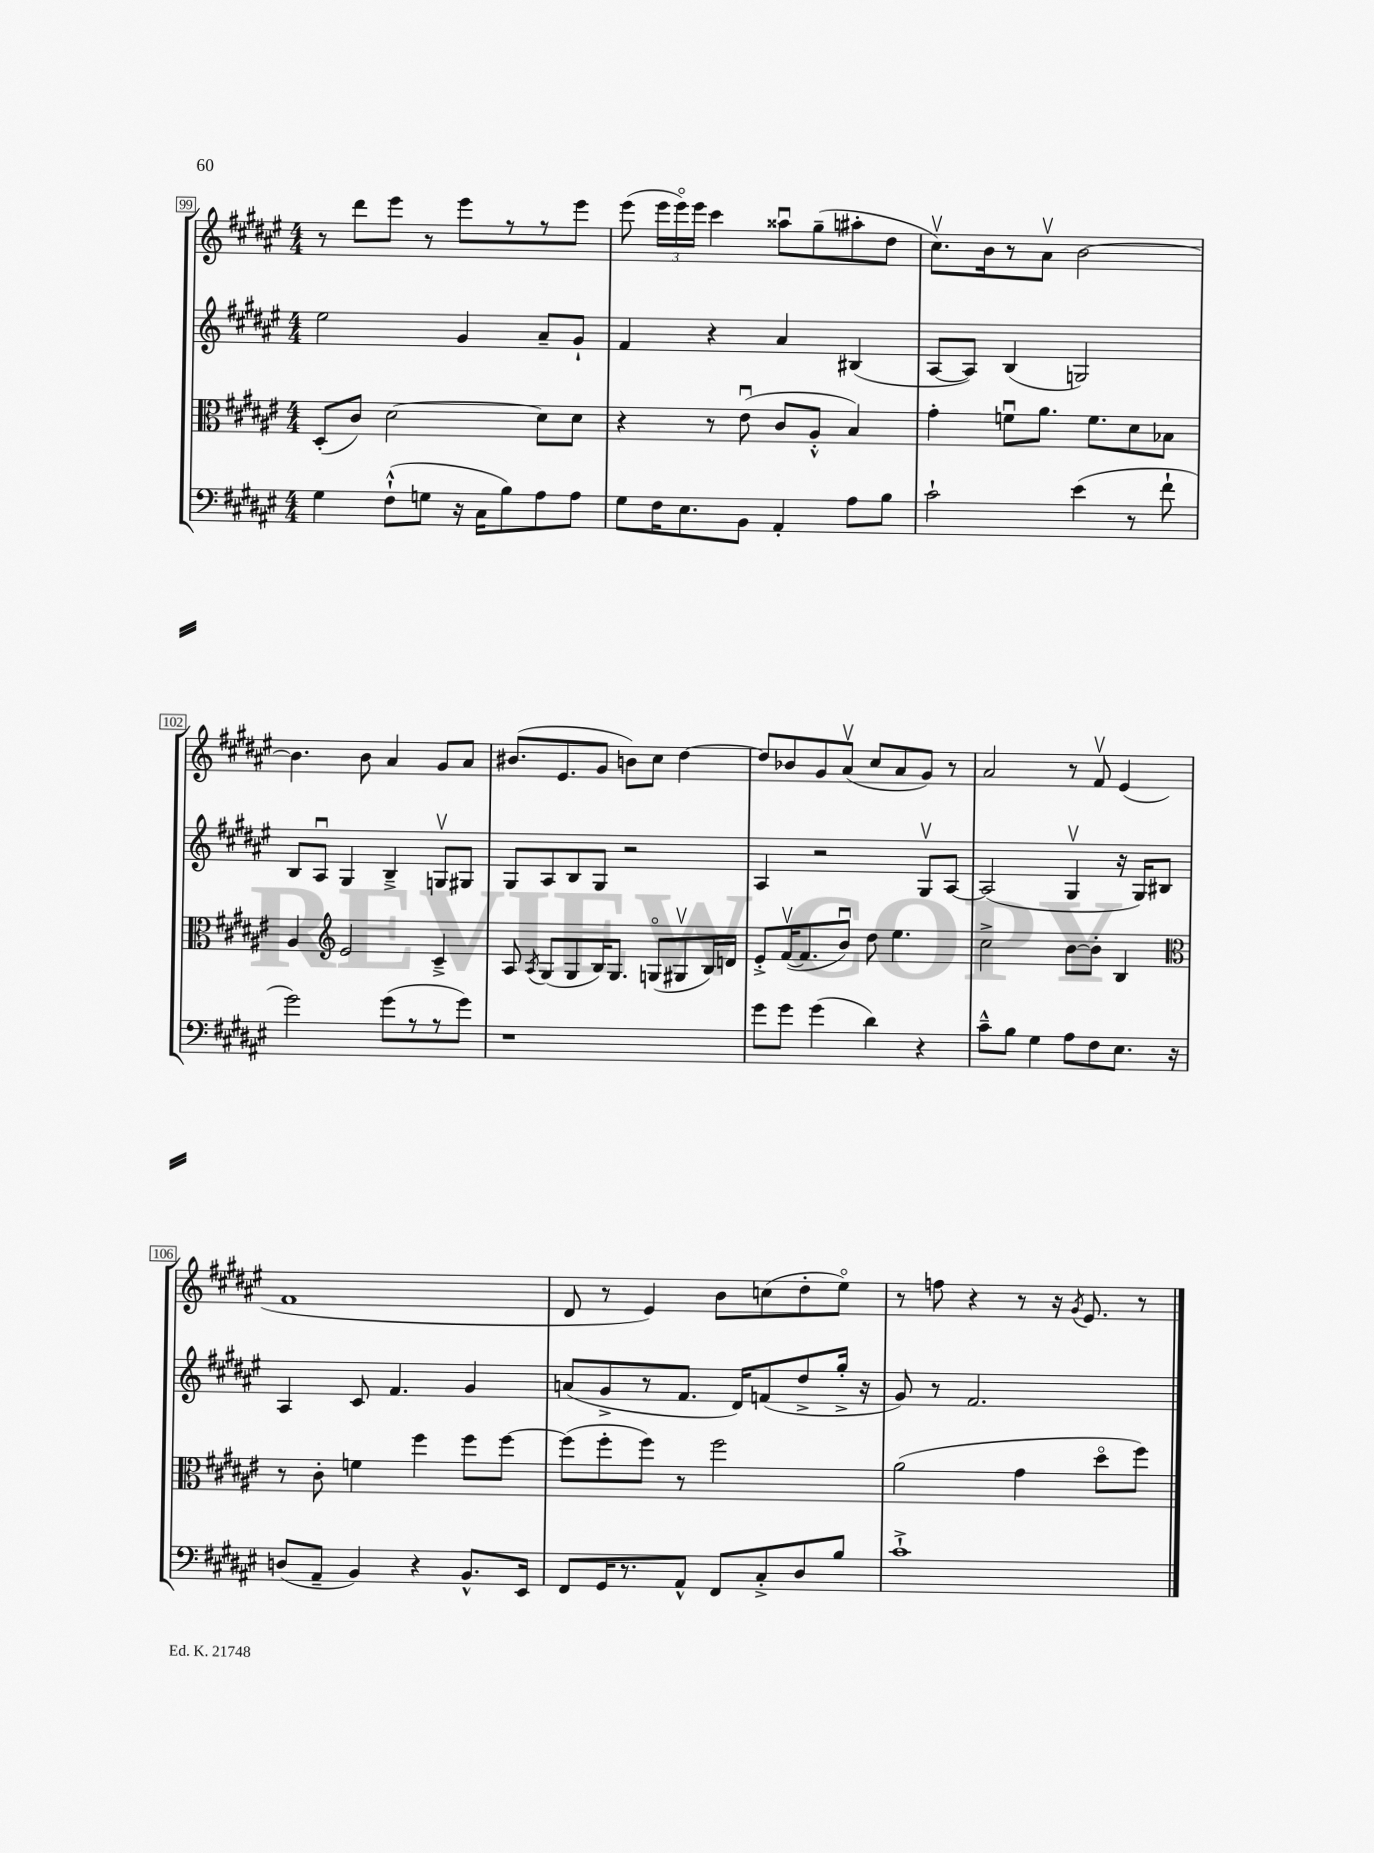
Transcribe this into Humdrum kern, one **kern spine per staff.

**kern	**kern	**kern	**kern
*part4	*part3	*part2	*part1
*staff4	*staff3	*staff2	*staff1
*clefF4	*clefC3	*clefG2	*clefG2
*k[f#c#g#d#a#e#]	*k[f#c#g#d#a#e#]	*k[f#c#g#d#a#e#]	*k[f#c#g#d#a#e#]
*M4/4	*M4/4	*M4/4	*M4/4
=99	=99	=99	=99
4G#\	(8D#'/L	2ee#\	8r
.	8c#/J)	.	8ddd#\L
(8F#`^^\L	[2d#\	.	8eee#\J
8Gn\J	.	.	8r
16r	.	4g#/	8eee#\L
16C#\KL	.	.	.
8B\)	.	.	8r
8A#\	8d#\L]	8a#~/L	8r
8A#\J	8d#\J	8g#`/J	8eee#\J
=100	=100	=100	=100
8G#\L	4r	4f#/	(8eee#\
16F#\K	.	.	24eee#\LL
.	.	.	24eee#\)
8.E#\	.	.	.
.	.	.	24eee#\JJ
.	8r	4r	4ccc#\
8BB\J	(8e#u\	.	.
4AA#'/	8c#/L	4a#/	8aa##Xu\L
.	8A#'^^/J	.	(8gg#~\
8A#\L	4B/)	(4B#X/	8aa#X'\
8B\J	.	.	8dd#\J
=101	=101	=101	=101
2c#`\	4g#'\	[8A#/L	8.cc#v\L)
.	.	8A#/J])	.
.	.	.	16b\k
.	8fnu\L	(4B/	8r
.	8.a#\J	.	8a#v\J
(4e#\	.	2Gn/)	[2b\
.	8.f\L	.	.
8r	8d#\	.	.
8f#`\	8B-X\J	.	.
!!LO:LB:g=z
=102	=102	=102	=102
2g#\)	4A#/	8B/L	4.b\]
.	.	8A#u/J	.
*	*clefG2	*	*
.	2e#/	4G#/	.
.	.	.	8b\
(8g#\L	.	4B~^/	4a#/
8r	.	.	.
8r	4c#~^/	8Gnv/L	8g#/L
8g#\J)	.	8G#X/J	8a#/J
=103	=103	=103	=103
1r	8A#/	8G#/L	(8.b#X/L
.	8qA#/	.	.
.	(8G#/L	8A#/	.
.	.	.	8.e#/
.	8G#/	8B/	.
.	16B/K)	8G#/J	8g#/J
.	8.G#/J	.	.
.	.	2r	8bn\L)
.	(8Gn/L	.	8cc#\J
.	8G#Xv/	.	[4dd#\
.	16B/L)	.	.
.	16dn/JJ	.	.
=104	=104	=104	=104
8g#\L	8e#'^/L	4A#/	8dd#/L]
8g#\J	([16f#v/K	.	8b-X/
.	8.f#/]	.	.
(4g#\	.	2r	8g#/
.	8bu/J)	.	(8a#v/J
4d#\)	8dd#\	.	8cc#/L
.	4.ee#\	.	8a#/
4r	.	8G#v/L	8g#/J)
.	.	[8A#/J	8r
=105	=105	=105	=105
8c#~^^\L	2cc#^\	(2A#/]	2a#/
8B\J	.	.	.
4G#\	.	.	.
8A#\L	[8b\L	4G#v/	8r
8F#\	8b'\J]	.	8f#v/
8.E#\J	4B/	16r	(4e#/
.	.	16G#/KL)	.
.	.	8B#X/J	.
16r	.	.	.
!!LO:LB:g=z
=106	=106	=106	=106
*	*clefC3	*	*
(8Dn/L	8r	4A#/	1f#
8AA#~/J	8c#'\	.	.
4BB/)	4fn\	8c#/	.
.	.	4.f#/	.
4r	4ff#\	.	.
8.BB^^/L	8ff#\L	4g#/	.
.	[8ff#\J	.	.
16EE#/Jk	.	.	.
=107	=107	=107	=107
8FF#/L	(8ff#\L]	(8an/L	8d#/
16GG#/K	8ff#'\	8g#^/	8r
8.r	.	.	.
.	8ff#\J)	8r	4e#/)
8AA#^^/J	8r	8.f#/J	.
8FF#/L	2ff#\	.	8b\L
.	.	16d#/KL)	.
8C#'^/	.	(8fn/	(8ccn\
8D#/	.	8dd#^/	8dd#'\
8B/J	.	16gg#'^/Jk	8ee#\J)
.	.	16r	.
=108	=108	=108	=108
1c#`^	(2a#\	8g#/)	8r
.	.	8r	8ffn\
.	.	2.f#/	4r
.	4g#\	.	8r
.	.	.	16r
.	.	.	8qg#/
.	.	.	8.e#/
.	8dd#\L	.	.
.	8ff#\J)	.	8r
==	==	==	==
*-	*-	*-	*-
